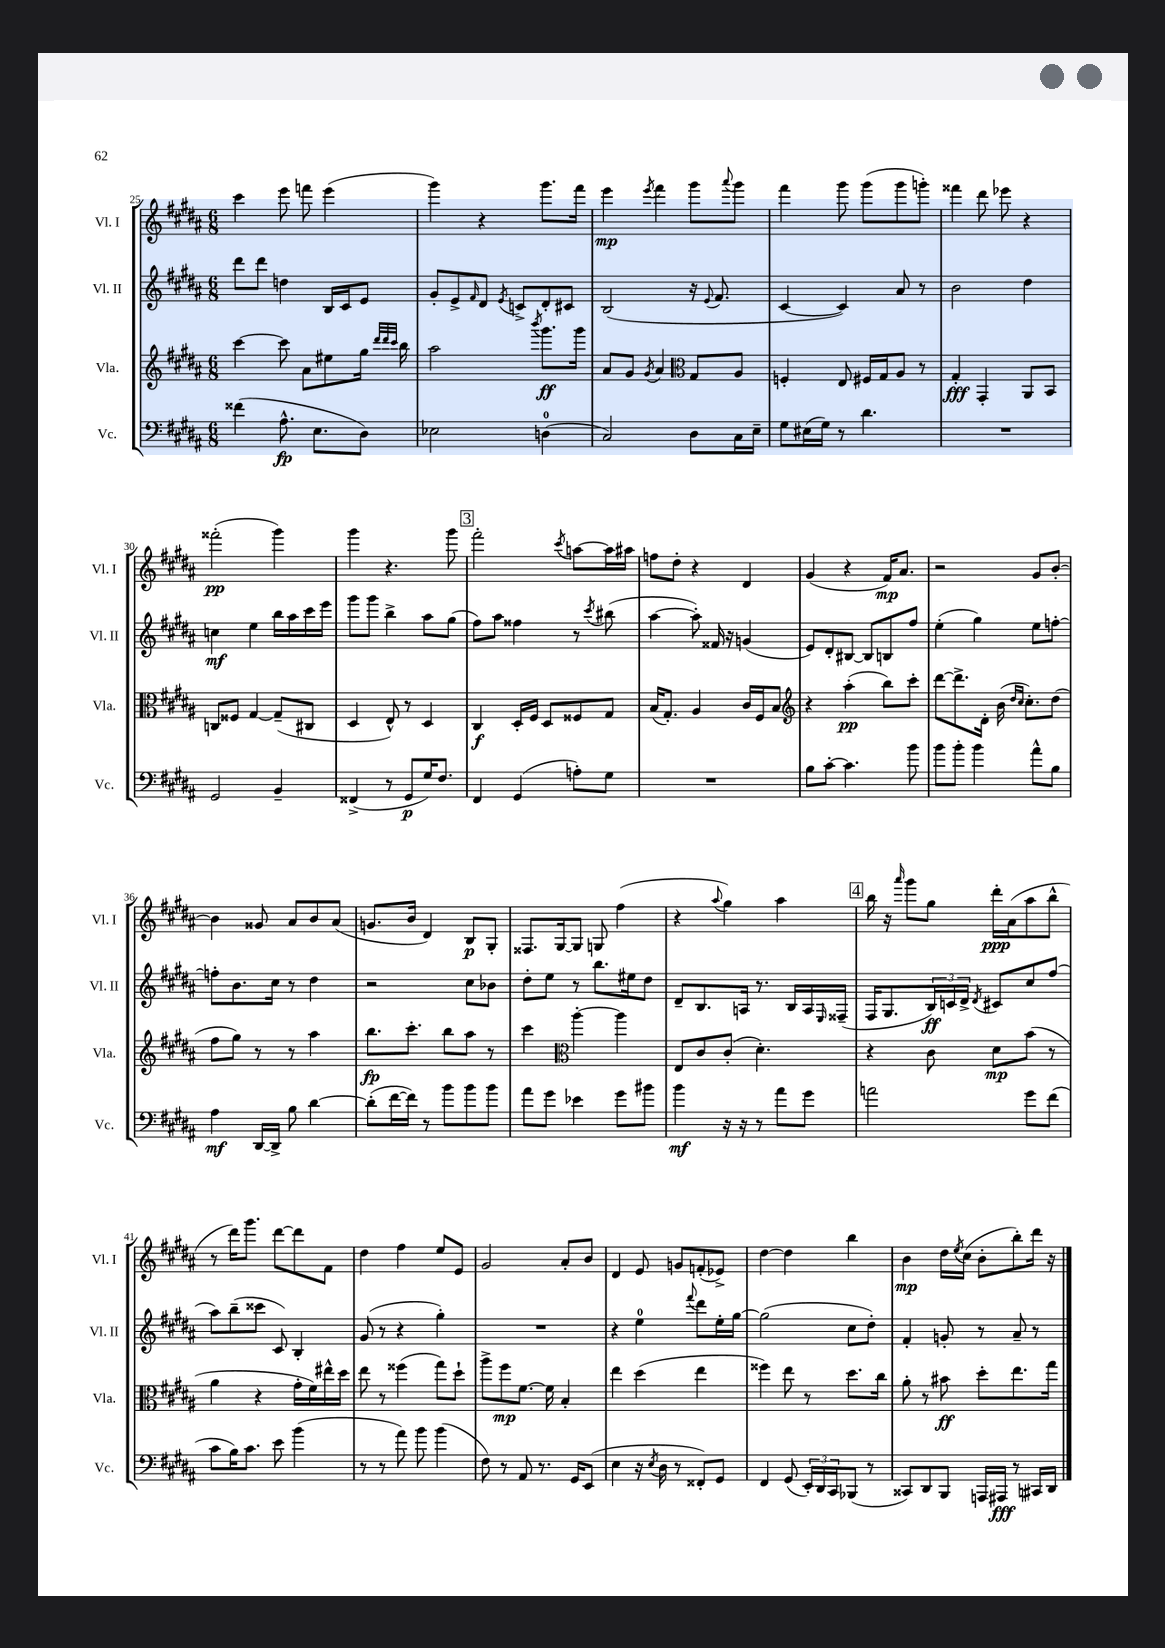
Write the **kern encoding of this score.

**kern	**kern	**kern	**kern
*staff4	*staff3	*staff2	*staff1
*clefF4	*clefG2	*clefG2	*clefG2
*k[f#c#g#d#a#]	*k[f#c#g#d#a#]	*k[f#c#g#d#a#]	*k[f#c#g#d#a#]
*M6/8	*M6/8	*M6/8	*M6/8
(4f##	[4ccc#	8ddd#	4ccc#
.	.	8ddd#	.
8.A#^^	8ccc#]	4dd	8eee
.	8a#	.	8fff
8.E	.	.	.
.	8ee#	16B	(4eee
.	.	16c#	.
8D#)	16gg#	8e	.
.	32qqddd#	.	.
.	32qqddd#	.	.
.	32qqccc#	.	.
.	16bb	.	.
=	=	=	=
2E-	2aa#	8g#'	4ggg#)
.	.	8e^	.
.	.	16qqf#	.
.	.	8d#	4r
.	.	8qe	.
.	.	8c^	.
.	8qbbb	.	.
(4D	8.ggg#	8d#'	8.ggg#
.	.	8c#	.
.	16ggg#	.	16fff#
=	=	=	=
2C#)	8a#	(2B	4eee
.	8g#	.	.
.	8qg#	.	8qeee
.	4a#	.	4fff#
*	*clefC3	*	*
8D#	8G#	16r	8ggg#
.	.	8qqe	.
.	.	8.f#	.
.	.	.	8qqaaa#
16C#	8A#	.	8ggg#
16E~	.	.	.
=	=	=	=
8G#	4F'	[4c#	4fff#
(16E#	.	.	.
16G#)	.	.	.
8r	8E	4c#])	8ggg#
4.d#	16F#	.	(8ggg#
.	16G#	.	.
.	8A#	8a#	8ggg#
.	8r	8r	8ggg')
=	=	=	=
2.r	4G#'	2b	4fff##
.	4GG#'	.	8ddd#
.	.	.	8eee-
.	8AA#	4dd#	4r
.	8BB	.	.
=	=	=	=
2GG#	8C	4cc	(2fff##'
.	8F##	.	.
.	[4G#	4ee	.
4BB~	(8G#~]	16bb	4ggg#)
.	.	16aa#	.
.	8C#	16ccc#	.
.	.	16eee	.
=	=	=	=
(4FF##^	4D#	8ggg#	4ggg#
.	.	8ggg#	.
8r	8E^^)	4bb^	4.r
8GG#	8r	.	.
16G#)	4D#	8aa#	.
8.F#	.	.	.
.	.	(8gg#	8ggg#
=	=	=	=
4FF#	4C#	8ff#)	2fff#'
.	.	8aa#	.
(4GG#	16D#'	4ff##	.
.	16F#	.	.
.	8D#	.	.
.	.	.	8qccc#
8A')	8F##	8r	[8aa
.	.	8qccc#	.
8G#	8G#	(8bb#	16aa]
.	.	.	16aa#
=	=	=	=
2.r	(16B	[4aa#	8ff
.	8.G#')	.	.
.	.	.	8dd#'
.	4A#	8aa#'])	4r
.	.	16f##	.
.	.	16r	.
.	16c#	(4g	4d#
.	16F#	.	.
.	8B	.	.
=	=	=	=
*	*clefG2	*	*
8B	4r	8e)	(4g#
[8c#'	.	8d#'	.
4.c#]	(4aa#'	[8B#	4r
.	.	8B#]	.
.	8bb)	8B	16f#)
.	.	.	8.a#
8b	8ccc#'	8ff#	.
=	=	=	=
8b	[8ddd#	(4ee'	2r
8b'	8.ddd#^]	.	.
4b	.	4gg#)	.
.	16d#'	.	.
.	(16b	.	.
.	16qqdd#	.	.
.	16qqcc#	.	.
.	8.cc#')	.	.
8a#^^	.	8ee	8g#
8B	(8dd#	[8ff'	[8b'
=	=	=	=
4A#	8ff#	8ff']	4b]
.	8gg#)	8.b	.
[16DD#	8r	.	8g##
16DD#^]	.	16cc#	.
8B	8r	8r	8a#
[4d#	4aa#	4dd#	8b
.	.	.	(8a#
=	=	=	=
(8d#']	8.bb	2r	8.g
[16f#	.	.	.
16f#])	8.ccc#'	.	16b
8r	.	.	4d#)
8b	8bb	.	.
8b	8aa#	8cc#	8B
8b	8r	8b-	8G#'
=	=	=	=
8a#	4ccc#	8dd#'	8.F##
8g#	.	8ee	.
.	.	.	[16G#
*	*clefC3	*	*
4e-	[4aa#'	8r	8G#]
.	.	8.bb	8G
8g#	4aa#]	.	(4ff#
.	.	16ee#	.
8b#	.	8dd#	.
=	=	=	=
4b	8E	8d#~	4r
.	8c#	8.B	.
.	.	.	8qqaa#
16r	(8c#'	.	4gg#)
16r	.	16A	.
8r	4.d#')	8.r	.
8a#	.	.	4aa#
.	.	16B	.
8g#	.	16A	.
.	.	16qqE	.
.	.	(16F##~	.
=	=	=	=
2a	4r	16F#	16bb
.	.	8.G#	16r
.	.	.	16qqaaa#
.	.	.	8ggg#
.	8c#	24B)	8gg#
.	.	24c	.
.	.	24d#^	.
.	.	8qd#	.
.	8d#	8c#	16ddd#'
.	.	.	(16a#
8g#	(8b	8cc#	8aa#
(8f#	8r	(8ff#	8bb^^
=	=	=	=
8c#	4a#	8aa#)	8r
16B)	.	(8bb~	16ddd#)
8.c#	.	.	8.ggg#
.	4r	8ccc##	.
8e	.	8c#)	[8ddd#
(4b	16g#'	4B'	8ddd#]
.	16f#)	.	.
.	16ee#^^	.	8f#
.	16dd#	.	.
=	=	=	=
8r	8ee	(8g#	4dd#
8r	8r	8r	.
8a#)	(4ff##	4r	4ff#
8b	.	.	.
(4b	8gg#)	4gg#')	8ee
.	8dd#`	.	8e
=	=	=	=
8F#)	8aa#^	2.r	2g#
8r	8ff#	.	.
8AA#	[8.f#	.	.
8.r	.	.	.
.	16f#]	.	.
.	4B'	.	8a#'
16GG#	.	.	.
(8EE	.	.	8b
=	=	=	=
4E	4ee	4r	4d#
16r	(4dd#	4ee	8e
8qE	.	.	.
16D#	.	.	.
8r	.	.	8g
.	.	8qqfff#	.
8FF##')	4ee	8ddd#	(8f'
8GG#	.	16ee'	8e-^)
.	.	[16gg#	.
=	=	=	=
4FF#	4ff##)	(2gg#]	[4dd#
(8GG#	8ee	.	4dd#]
24EE')	8r	.	.
24DD#	.	.	.
24CC#	.	.	.
(8BBB-	8.dd#	8cc#	4bb
8r	.	8dd#')	.
.	16cc#	.	.
=	=	=	=
8CC##)	8a#'	4f#'	4b
8DD#	8r	.	.
8BBB	8b#	8g'	16dd#
.	.	.	8qee
.	.	.	(16cc#
16AAA	8dd#'	8r	8b'
16AAA#	.	.	.
8r	8.ee	8a#~	8bb')
16CC#	.	8r	16ddd#
16DD#	16gg#	.	16r
==	==	==	==
*-	*-	*-	*-
